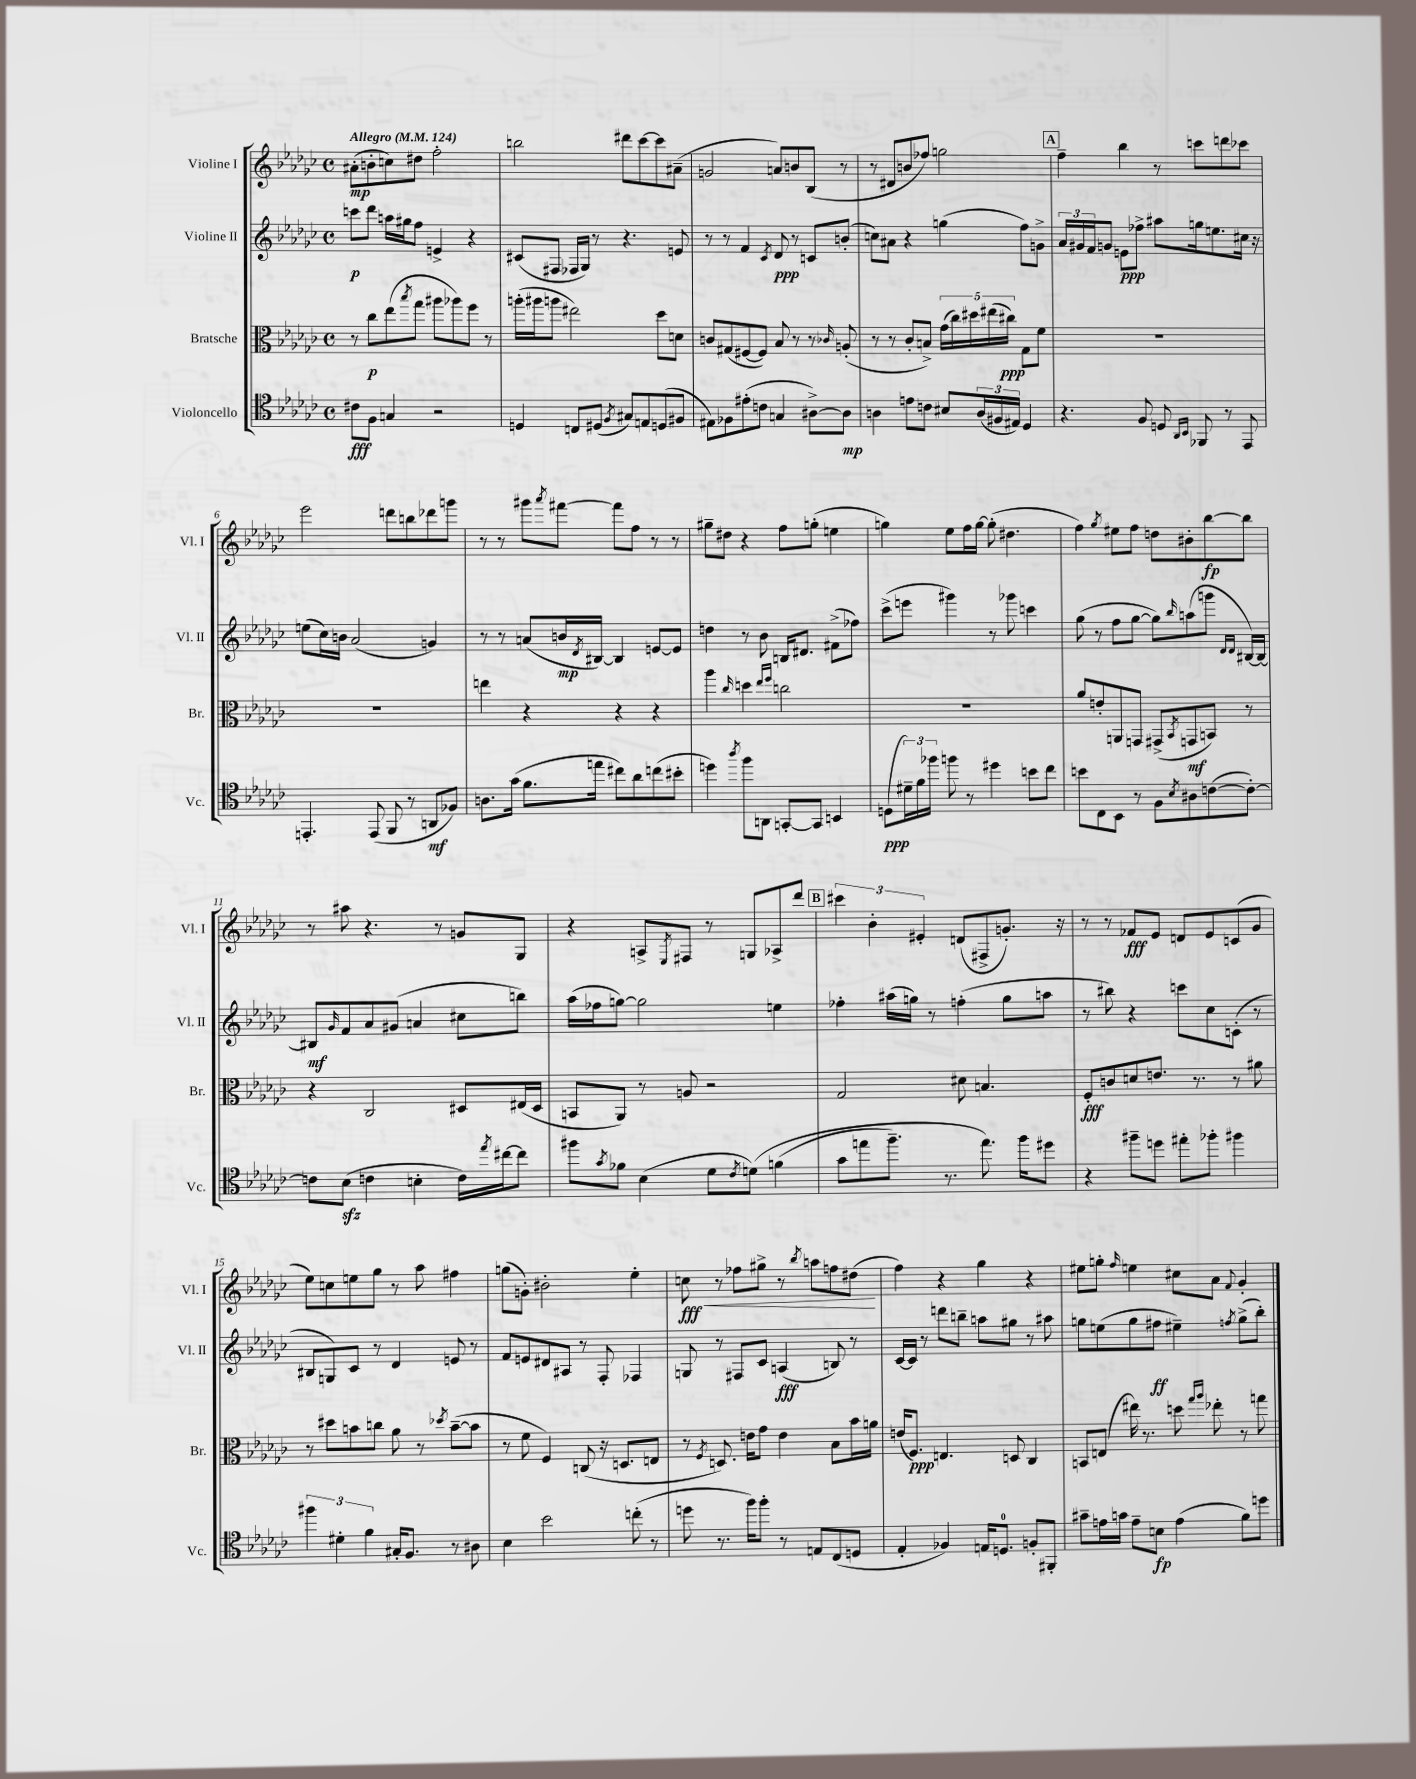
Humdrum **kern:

**kern	**kern	**kern	**kern
*staff4	*staff3	*staff2	*staff1
*clefC4	*clefC3	*clefG2	*clefG2
*k[b-e-a-d-g-c-]	*k[b-e-a-d-g-c-]	*k[b-e-a-d-g-c-]	*k[b-e-a-d-g-c-]
*M4/4	*M4/4	*M4/4	*M4/4
*met(c)	*met(c)	*met(c)	*met(c)
*MM124	*MM124	*MM124	*MM124
8c#	8r	8ccc	(8a#'
8F	8cc-	8ddd-	8b'
4G	(8ee-	16aa	8cc)
.	.	16gg#	.
.	8qbb-	.	.
.	8gg-	8ff	8dd#
2r	8aa#	4e^	2ff'
.	8aa-)	.	.
.	8ff	4r	.
.	8r	.	.
=	=	=	=
4D	(16aa'	(8c#	2bb
.	16aa#	.	.
.	8aa	8F#	.
8C	2ee#)	16F-	.
.	.	16G-)	.
(8D#	.	8r	.
8qF	.	.	.
8G#)	.	4.r	8ddd#
8E	.	.	[8ccc-
(8D	8dd-	.	8ccc-]
8F#	8d	8e	(8a#~
=	=	=	=
8E#)	8c	8r	2g
8F-	(8G#	8r	.
(8e#'	[8F#	4f	.
8c	8F#])	.	.
.	.	8qc-	.
4G	8B-	8d-	8a)
.	8r	8r	8b
[8A#^)	8r	8c	(8B-
.	16qqc-	.	.
8A#]	(8A'	(8b'	8r
=	=	=	=
4A	8r	8cc)	8r
.	8r	8a#	8d#
8e	8c-'	4r	8b
8c	8B^)	.	8ff-)
8B#	(20g-	(4gg	2gg
.	20cc-)	.	.
.	20dd#	.	.
(24A	.	.	.
.	(20ee#	.	.
24F#	.	.	.
.	20cc#)	.	.
24E#)	.	.	.
4D-	8G-	8ff)	.
.	8f	8g^	.
=	=	=	=
4.r	1r	24a-	4ff~
.	.	24g#	.
.	.	24f	.
.	.	8g	.
.	.	8e	4bb-
8F	.	8ff-^	.
8D	.	8aa#	8r
16qqAA-	.	.	.
16qqBB-	.	.	.
8FF-	.	16gg	8ccc
.	.	8.ee	.
8r	.	.	8ddd
8EE-	.	16cc#	8ccc-
.	.	16r	.
=	=	=	=
4.EE'	1r	(8ee	2eee-
.	.	16cc-)	.
.	.	16b	.
.	.	(2a-	.
(8EE	.	.	.
8FF	.	.	8ddd
8r	.	.	8bb
8AA	.	4g)	8ddd-
8F-)	.	.	8ggg
=	=	=	=
8.A	4ee	8r	8r
.	.	8r	8r
(16g-	.	.	.
8.f	4r	(8a	8ggg#
.	.	.	8qaaa-
.	.	16b	[8fff#
.	.	8qd-	.
16ee	.	[16B#)	.
8cc#)	4r	4B#]	8fff#]
8a-	.	.	8ff
(8cc	4r	[8e	8r
8b#'	.	8e]	8r
=	=	=	=
4dd)	4aa-	4dd	8gg#~
.	.	.	8dd#
8qaa-	16qqcc-	.	.
8ff	4dd	8r	4r
8AA	.	8b-	.
.	16qqee-	.	.
.	16qqff	.	.
[8GG'	2cc	16B	8ff
.	.	8.d#	.
8GG]	.	.	(8gg'
4BB	.	(8f#^	4ee
.	.	8ff-)	.
=	=	=	=
(8D	1r	(8ccc-^	4gg)
24d#~)	.	8eee	.
24f	.	.	.
24ff-	.	.	.
8ff	.	4ggg#)	8ee-
8r	.	.	16ff
.	.	.	[16gg
4dd#	.	8r	(8gg']
.	.	8ggg-	4.dd#
8b	.	4ccc	.
8cc-	.	.	.
=	=	=	=
8b	8a-	(8gg-	4ff)
8C-	8e'	8r	.
.	.	.	8qgg-
8BB-	8AA	8ff	8ee#
8r	8GG	[8gg-	8ff
8F	(8GG#^	8gg-])	8dd
8qB-	8qBB-	16qqbb-	.
8A#	8GG	(8aa	8b#'
([8c	8BB)	8ggg	[8bb-
.	.	16qqd-	.
.	.	16qqd-	.
8c'_)	8r	[16B#)	8bb-]
.	.	16B#_	.
=	=	=	=
8c]	4r	8B#]	8r
.	.	16qqg-	.
(8B-	.	8f	8aa#
4c	2C-	8a-	4.r
.	.	(8g#	.
4B'	.	4a	.
.	.	.	8r
16c)	8D#	8cc#	8g
8qee-	.	.	.
[16cc#	.	.	.
8cc#]	(16E#	8bb)	8G-
.	16D#	.	.
=	=	=	=
8ff#	8BB	(16aa-	4r
.	.	16ff-	.
8qg-	.	.	.
8f-	8AA-)	[8gg)	.
(4B-	8r	2gg]	8A^
.	.	.	8qE-
.	8A	.	8F#
8d-	2r	.	8r
8qc-	.	.	.
&(8d)	.	.	8G
(4f	.	4ee	8A-^
.	.	.	8ddd-
=	=	=	=
8g-	2G-	4ff-'	6ccc#
8ee	.	.	.
.	.	.	6b-'
8.ff~)	.	(16aa#	.
.	.	16gg)	.
.	.	.	6e#'
.	.	8r	.
8.r	.	.	.
.	8d#	(4ff'	(8d
8.ee&)	4.B	.	8F#^
.	.	8gg	8.g')
16ff	.	.	.
8dd#	.	8aa	.
.	.	.	16r
=	=	=	=
4r	8F'	8r	8r
.	8c	8bb#)	8r
8ff#~	8d	4r	8f-
8dd	8.e	.	8e-
8ee#'	.	8ccc	8d
.	8.r	.	.
8ff-'	.	8cc-	8e-
4ff#	8r	(8c'	(8c
.	8a#	8r	8g-
=	=	=	=
6ff#	8r	8B#	8ee-)
.	8dd#	8G)	8cc
6d#'	.	.	.
.	8b	8c-	8ee
6f	.	.	.
.	8cc	8r	8gg-
16G#'	8a-	4d-	8r
8.F	.	.	.
.	8r	.	8aa-
.	8qdd-	.	.
8r	([8b~	8e	4ff#
8A#	8b]	8r	.
=	=	=	=
4B-	8r	8f	(8gg
.	8f	8e	8g')
2b-	4F)	8d#	2b#'
.	.	8A#	.
.	(8C	8r	.
.	16r	8F'	.
.	8.D	.	.
(8cc'	.	4F-	4ee-'
8r	8E	.	.
=	=	=	=
8dd	8r	8G	8cc
.	8qF	.	.
8.r	8.D)	8r	8r
.	.	8F#	8ff-
16ff)	16e	.	.
8ff'	8g-	8c-	8gg#^
8r	4e	(4A	8r
.	.	.	8qbb-
8E	.	.	8aa
(8C-	8B-	8B)	8ff
8D	16b-	8r	(8dd#
.	16a	.	.
=	=	=	=
4E-'	(16e	[16c-	4ff)
.	8.F)	16c-]	.
.	.	8r	.
4F-)	4.E	8ddd	4r
.	.	8bb~	.
16E	.	8aa	4gg-
8.D	.	.	.
.	8D	8gg#	.
8F'	4C-	8r	4r
8FF#'	.	8aa#	.
=	=	=	=
8g#~	8BB	8gg	8ee#
16e	(8E	(8ee	8gg'
16g	.	.	.
.	.	.	16qqff
8e~	16ee#)	8gg	4ee
.	8.r	.	.
8B	.	8ff#	.
(4e	8dd	4ee#~)	8cc#
.	16qqgg-	.	.
.	16qqaa-	.	.
.	8ee-'	.	8a-
.	.	8qff	8qqf
8f)	8r	(8gg^	4g-'
8dd	8gg	8bb-')	.
==	==	==	==
*-	*-	*-	*-
